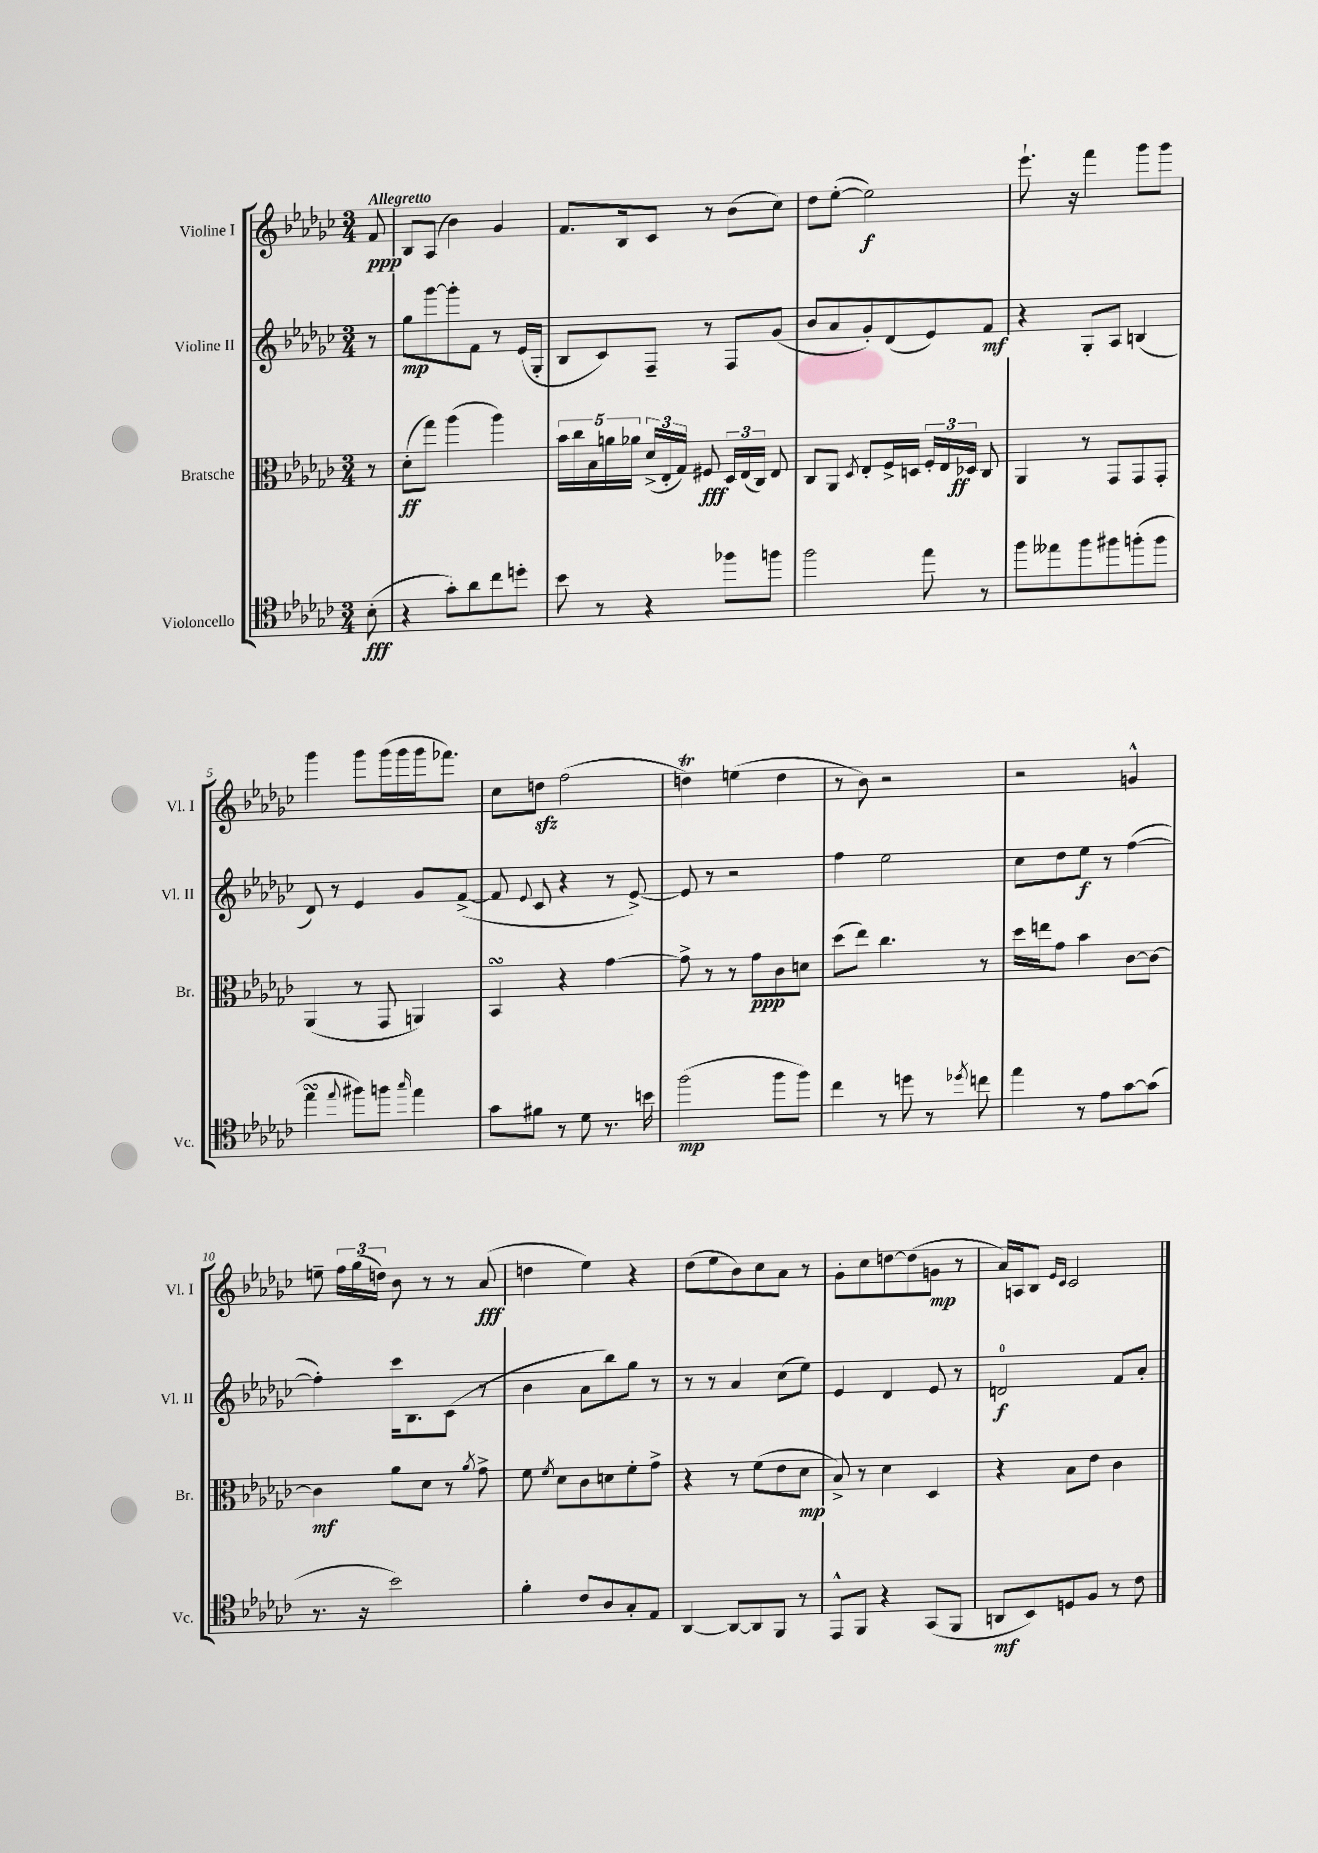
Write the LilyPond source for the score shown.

<<
\new StaffGroup <<
\new Staff = "s0" \with { instrumentName = "Violine I" shortInstrumentName = "Vl. I" } {
    \clef treble \key ges \major \numericTimeSignature \time 3/4 \partial 8 \tempo "Allegretto"
    \autoBeamOff f'8\ppp |
    bes8[ aes8]( bes'4) ges'4 |
    f'8.[ bes16 ces'8] r8 bes'8[( ces''8]) |
    des''8[ ees''8]~-.( ees''2\f) |
    ees'''8.-! r16 f'''4 ges'''8[ ges'''8] |
    ges'''4 ges'''8[ ges'''16( ges'''16 ges'''16 fes'''8.]) |
    ces''8[ d''8]\sfz f''2( |
    d''4\trill) e''4( d''4 |
    r8 bes'8) r2 |
    r2 g'4-^ |
    e''8-- \tuplet 3/2 { f''16[ ges''16( d''16]) } bes'8 r8 r8 aes'8\fff( |
    d''4 ees''4) r4 |
    des''8[( ees''8 bes'8) ces''8 aes'8] r8 |
    ges'8[-. ces''8 d''8~ d''8( g'8]\mp r8 |
    aes'16[) a16 bes8] \grace { ees'16[ ces'16] } ces'2 \bar "|." |
}
\new Staff = "s1" \with { instrumentName = "Violine II" shortInstrumentName = "Vl. II" } {
    \clef treble \key ges \major \numericTimeSignature \time 3/4 \partial 8
    \autoBeamOff r8 |
    ges''8[\mp ges'''8~ ges'''8-. f'8] r8 ees'16[( ges16]-. |
    bes8[ ces'8) f8]-- r8 f8[ ges'8]( |
    bes'8[ aes'8 ges'8-.) des'8( ees'8) f'8]\mf |
    r4 ges8[-. aes8] b4( |
    des'8) r8 ees'4 ges'8[ f'8]~->( |
    f'8 \appoggiatura { ees'8 } ces'8 r4 r8 ees'8~->) |
    ees'8 r8 r2 |
    f''4 ees''2 |
    ces''8[ des''8 ees''8]\f r8 f''4~( |
    f''4-.) ces'''16[ bes8. ces'8]( r8 |
    bes'4 aes'8[ bes''8) ges''8] r8 |
    r8 r8 aes'4 ces''8[( ees''8]) |
    ees'4 des'4 ees'8 r8 |
    d'2-0\f f'8[ aes'8]-. \bar "|." |
}
\new Staff = "s2" \with { instrumentName = "Bratsche" shortInstrumentName = "Br." } {
    \clef alto \key ges \major \numericTimeSignature \time 3/4 \partial 8
    \autoBeamOff r8 |
    des'8[-.\ff( ges''8]) aes''4( aes''4) |
    \tuplet 5/4 { bes'16[ ces''16 bes16 a'16 aes'16] } \tuplet 3/2 { des'16[->( ees16-. ges16]) } fis8\fff \tuplet 3/2 { des16[ ees16( ces16]) } ees8 |
    ces8[ aes,8] \acciaccatura { des8 } ees8[-. f16-> d16] \tuplet 3/2 { f16[-. ees16 des16]\ff } ces8 |
    aes,4 r8 ges,8[ ges,8 ges,8]-. |
    aes,4( r8 ges,8 a,4) |
    bes,4\turn r4 ges'4~ |
    ges'8-> r8 r8 ges'8[\ppp ces'8 d'8] |
    des''8[( ees''8]) ces''4. r8 |
    des''16[ e''16 ges'8] bes'4 ces'8[~ ces'8]~ |
    ces'4\mf aes'8[ des'8] r8 \acciaccatura { aes'8 } ges'8-> |
    f'8 \acciaccatura { f'8 } des'8[ ces'8 d'8 f'8-. ges'8]-> |
    r4 r8 f'8[( ees'8 des'8]\mp |
    bes8->) r8 des'4 des4 |
    r4 bes8[ ees'8] ces'4 \bar "|." |
}
\new Staff = "s3" \with { instrumentName = "Violoncello" shortInstrumentName = "Vc." } {
    \clef tenor \key ges \major \numericTimeSignature \time 3/4 \partial 8
    \autoBeamOff bes8-.\fff( |
    r4 ges'8[-.) aes'8 ces''8 d''8]-. |
    bes'8 r8 r4 fes''8[ f''8] |
    f''2 ees''8 r8 |
    f''8[ eeses''8 f''8 fis''8 f''8-.( f''8] |
    ees''4\turn \appoggiatura { ees''8 } fis''8[) f''8] \grace { ges''16 } ees''4 |
    ges'8[ fis'8] r8 des'8 r8. b'16 |
    f''2\mp( f''8[ f''8]) |
    ces''4 r8 d''8 r8 \acciaccatura { des''8 } c''8 |
    ees''4 r8 ees'8[ ges'8~ ges'8]( |
    r8. r16 bes'2) |
    f'4-. ces'8[ aes8 ges8-. ees8] |
    aes,4~ aes,8[~ aes,8 f,8] r8 |
    ees,8[-^ f,8] r4 ges,8[( f,8] |
    a,8[\mf bes,8) d8 f8] r8 ces'8 \bar "|." |
}
>>
>>
